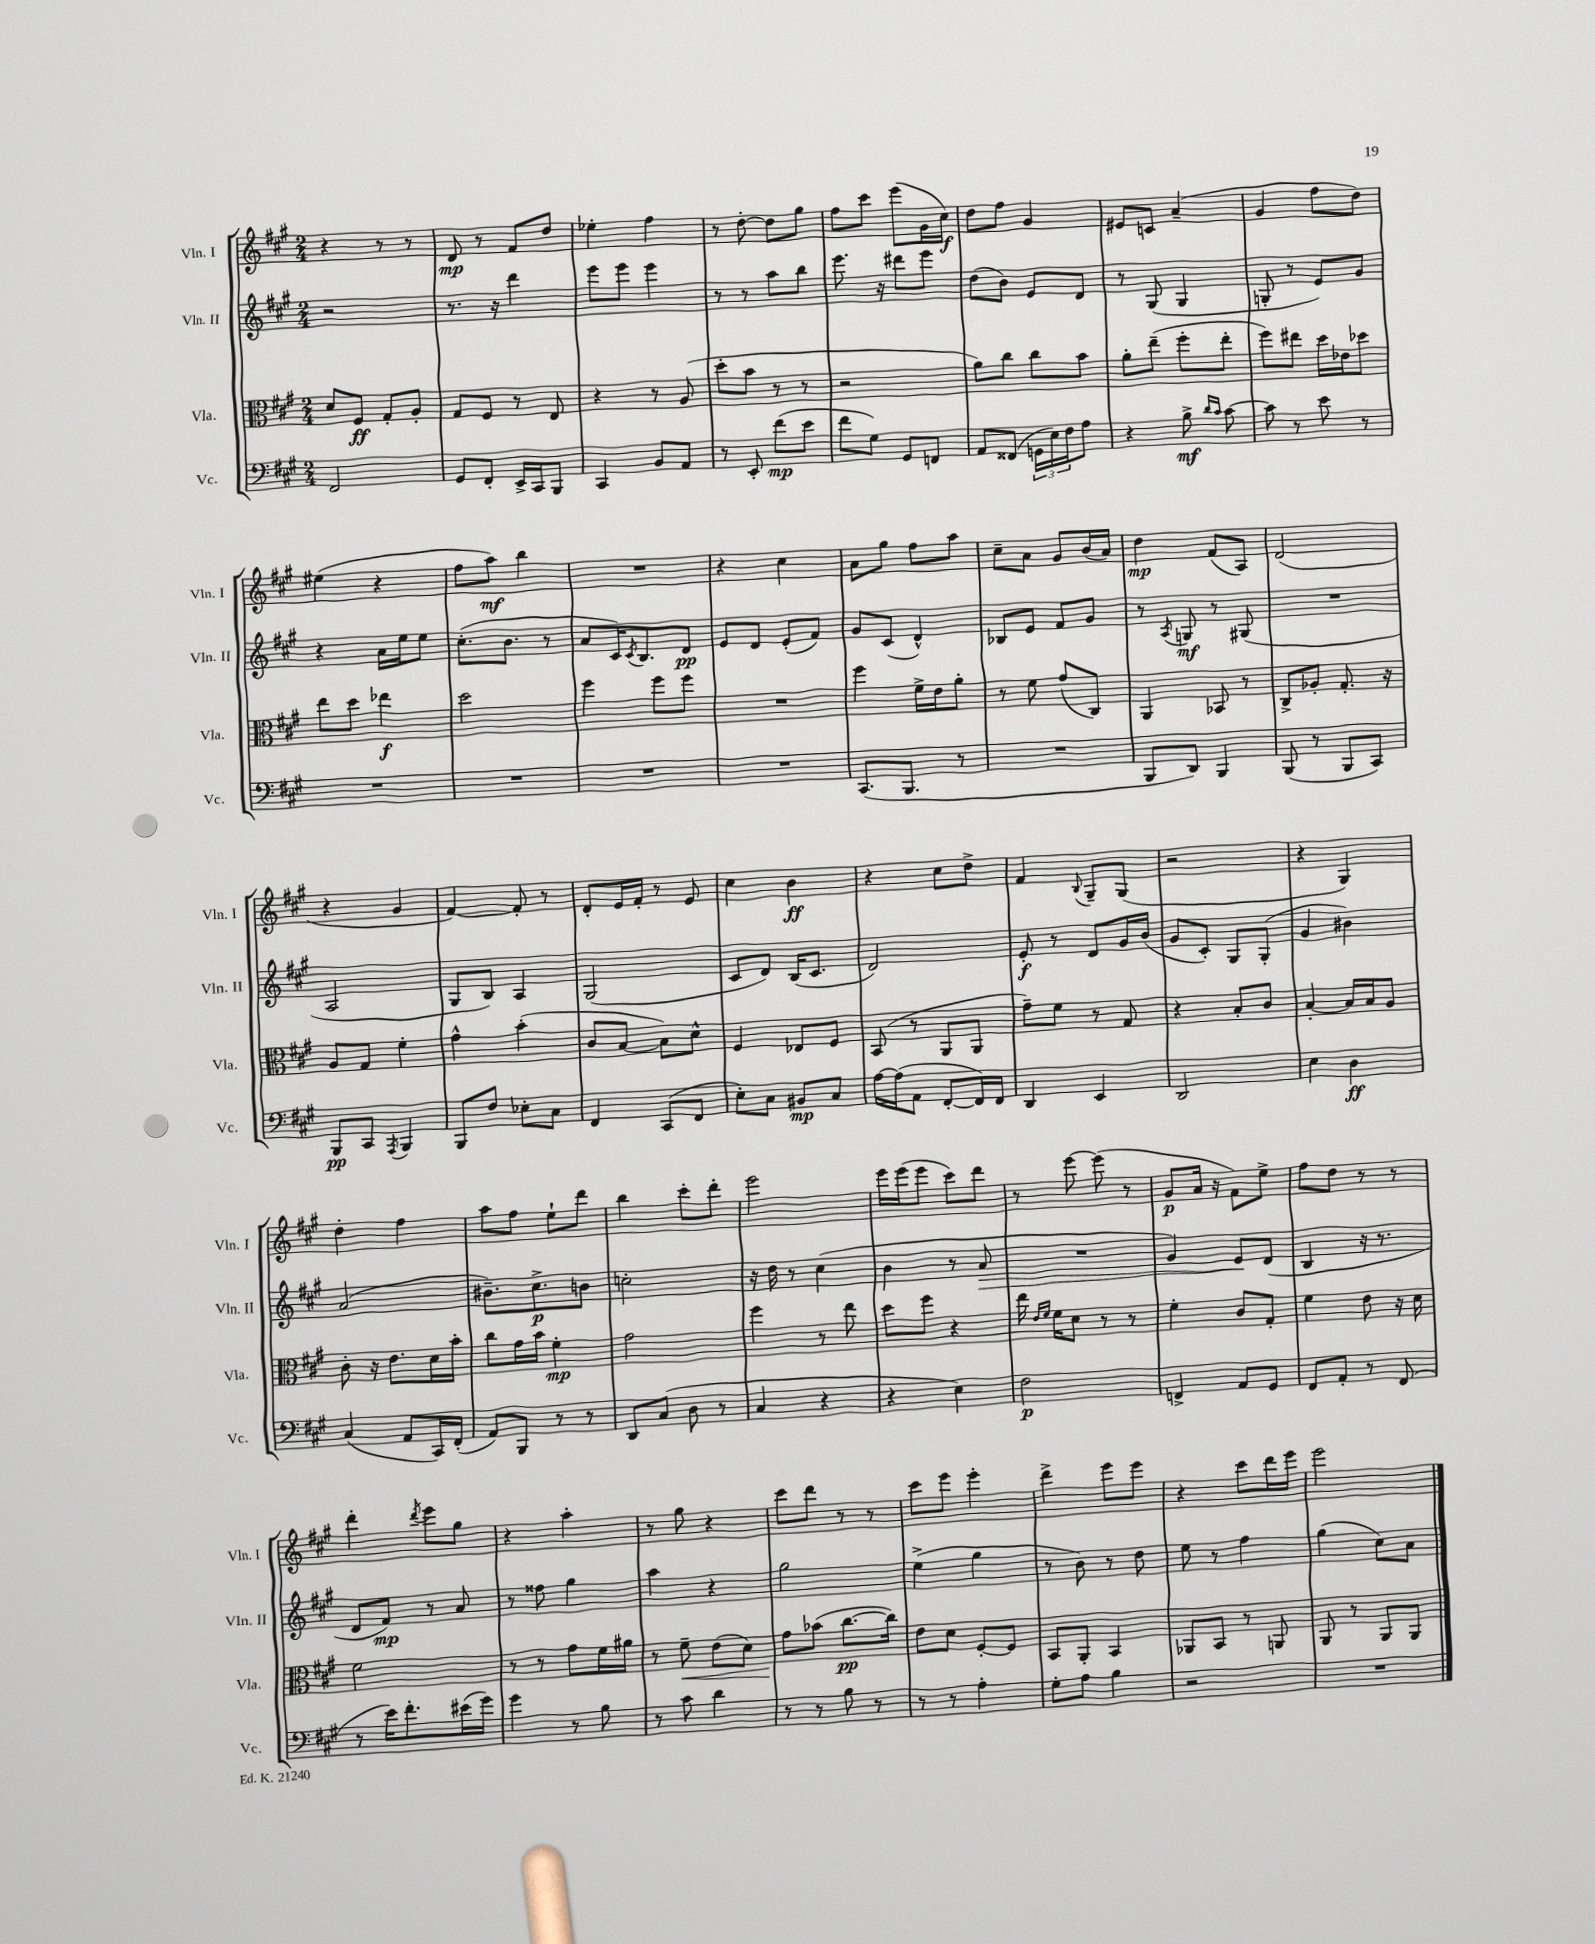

**kern	**dynam	**kern	**dynam	**kern	**dynam	**kern	**dynam
*part4	*part4	*part3	*part3	*part2	*part2	*part1	*part1
*staff4	*staff4	*staff3	*staff3	*staff2	*staff2	*staff1	*staff1
*I"Vc.	*	*I"Vla.	*	*I"Vln. II	*	*I"Vln. I	*
*I'Vc.	*	*I'Vla.	*	*I'Vln. II	*	*I'Vln. I	*
*clefF4	*	*clefC3	*	*clefG2	*	*clefG2	*
*k[f#c#g#]	*	*k[f#c#g#]	*	*k[f#c#g#]	*	*k[f#c#g#]	*
*M2/4	*	*M2/4	*	*M2/4	*	*M2/4	*
=28	=28	=28	=28	=28	=28	=28	=28
2FF#/	.	8d/L	.	2r	.	4r	.
.	.	8F#/J	ff	.	.	.	.
.	.	8G#'/L	.	.	.	8r	.
.	.	8A'/J	.	.	.	8r	.
=29	=29	=29	=29	=29	=29	=29	=29
8GG#/L	.	8G#/L	.	8.r	.	8d/	mp
8FF#'/J	.	8F#/J	.	.	.	8r	.
.	.	.	.	16r	.	.	.
16EE^/LL	.	8r	.	4ddd\	.	8f#/L	.
16CC#/J	.	.	.	.	.	.	.
8BBB/J	.	8E/	.	.	.	8dd/J	.
=30	=30	=30	=30	=30	=30	=30	=30
4CC#/	.	4r	.	8eee\L	.	4ee-X'\	.
.	.	.	.	8eee\J	.	.	.
8BB/L	.	8r	.	4eee\	.	4ff#\	.
8AA/J	.	(8A/	.	.	.	.	.
=31	=31	=31	=31	=31	=31	=31	=31
8r	.	8dd'\L	.	8r	.	8r	.
8EE'/	.	8b\J	.	8r	.	[8dd'\	.
(8f#\L	mp	8r	.	8aa\L	.	8dd\L]	.
8e\J	.	8r	.	8bb\J	.	8gg#\J	.
=32	=32	=32	=32	=32	=32	=32	=32
8f#\L	.	2r	.	8.eee\	.	8ff#\L	.
8G#\J)	.	.	.	.	.	8ccc#\J	.
.	.	.	.	16r	.	.	.
8GG#/L	.	.	.	8ddd#X\L	.	(8eee\L	.
8FFn/J	.	.	.	8eee\J	.	16g#\L	.
.	.	.	.	.	.	16cc#\JJ)	f
=33	=33	=33	=33	=33	=33	=33	=33
8AA/L	.	8a\L)	.	(8dd\L	.	8dd\L	.
(8FF##X/J	.	8cc#\J	.	8b\J)	.	8ff#\J	.
24GGn\LL	.	8cc#\L	.	8e/L	.	4g#/	.
24E\)	.	.	.	.	.	.	.
24F#\J	.	.	.	.	.	.	.
8A\J	.	8b\J	.	8d/J	.	.	.
=34	=34	=34	=34	=34	=34	=34	=34
4r	.	8a'\L	.	8r	.	8e#X/L	.
.	.	(8ee~\J	.	(8G#/	.	8cn/J	.
8B^\	mf	8ff#'\L	.	4G#/	.	(4a~/	.
16qqd/LL	.	.	.	.	.	.	.
16qqc#/JJ	.	.	.	.	.	.	.
[8c#\	.	8ee'\J	.	.	.	.	.
=35	=35	=35	=35	=35	=35	=35	=35
8c#\]	.	8ff#\L)	.	8Gn'/	.	4g#/	.
8r	.	8ee#X\J	.	8r	.	.	.
8e\	.	16dd\LL	.	8e/L)	.	8ff#\L	.
.	.	16e-X\J	.	.	.	.	.
8r	.	8dd-X\J	.	8g#/J	.	8dd\J)	.
!!LO:LB:g=z
=36	=36	=36	=36	=36	=36	=36	=36
2r	.	8ee\L	.	4r	.	(4ee#X\	.
.	.	8dd\J	.	.	.	.	.
.	.	4ee-X\	f	16a\LL	.	4r	.
.	.	.	.	16ee\J	.	.	.
.	.	.	.	8ee\J	.	.	.
=37	=37	=37	=37	=37	=37	=37	=37
2r	.	2dd\	.	(8.cc#'\L	.	8ff#\L	.
.	.	.	.	.	.	8aa\J)	mf
.	.	.	.	8.b\J	.	.	.
.	.	.	.	.	.	4bb\	.
.	.	.	.	8r	.	.	.
=38	=38	=38	=38	=38	=38	=38	=38
2r	.	4ff#\	.	8a/L	.	2r	.
.	.	.	.	16c#/K)	.	.	.
.	.	.	.	8qc#/	.	.	.
.	.	.	.	8.B/	.	.	.
.	.	8ff#\L	.	.	.	.	.
.	.	8ff#\J	.	8d/J	pp	.	.
=39	=39	=39	=39	=39	=39	=39	=39
2r	.	2r	.	8e/L	.	4r	.
.	.	.	.	8d/J	.	.	.
.	.	.	.	(8e'/L	.	4cc#\	.
.	.	.	.	8f#/J)	.	.	.
=40	=40	=40	=40	=40	=40	=40	=40
(8.CC#/L	.	4ff#\	.	8g#/L	.	8a\L	.
.	.	.	.	(8c#/J	.	8gg#\J	.
8.BBB/J	.	.	.	.	.	.	.
.	.	16f#^\LL	.	4d^^/)	.	8ff#\L	.
.	.	16e\J	.	.	.	.	.
8r	.	8a'\J	.	.	.	8aa\J	.
=41	=41	=41	=41	=41	=41	=41	=41
2r	.	8r	.	8B-X/L	.	8cc#~\L	.
.	.	8f#\	.	8e/J	.	8a\J	.
.	.	(8g#/L	.	8f#/L	.	8g#/L	.
.	.	8C#/J)	.	8g#/J	.	(16b/L	.
.	.	.	.	.	.	16a/JJ)	.
=42	=42	=42	=42	=42	=42	=42	=42
8BBB/L	.	4AA/	.	8r	.	4dd\	mp
.	.	.	.	8qA/	.	.	.
8DD/J)	.	.	.	8Gn/	mf	.	.
4BBB/	.	8BB-X/	.	8r	.	(8f#/L	.
.	.	8r	.	(8G#X/	.	8A/J)	.
=43	=43	=43	=43	=43	=43	=43	=43
(8BBB/	.	8C#^/L	.	2r	.	(2d/	.
8r	.	8A-X'/J	.	.	.	.	.
8BBB/L	.	8.G#'/	.	.	.	.	.
8CC#/J)	.	.	.	.	.	.	.
.	.	16r	.	.	.	.	.
!!LO:LB:g=z
=44	=44	=44	=44	=44	=44	=44	=44
8BBB/L	pp	8A/L	.	2A/	.	4r	.
8CC#/J	.	8G#/J	.	.	.	.	.
8qAAA/	.	.	.	.	.	.	.
4BBB/	.	4f#'\	.	.	.	4g#/	.
=45	=45	=45	=45	=45	=45	=45	=45
8BBB/L	.	4g#^^\	.	8G#/L	.	[4f#/)	.
8F#/J	.	.	.	8B/J)	.	.	.
8E-X'\L	.	(4b'\	.	4A/	.	8f#'/]	.
8C#\J	.	.	.	.	.	8r	.
=46	=46	=46	=46	=46	=46	=46	=46
4FF#/	.	8c#/L	.	(2G#/	.	8d'/L	.
.	.	[8B/J	.	.	.	16e/L	.
.	.	.	.	.	.	16f#'/JJ	.
(8CC#/L	.	8B\L])	.	.	.	8r	.
8FF#/J	.	8d^^\J	.	.	.	8e/	.
=47	=47	=47	=47	=47	=47	=47	=47
8E'\L)	.	4F#/	.	8c#/L	.	4cc#\	.
8C#\J	.	.	.	8d/J)	.	.	.
8BB#X/L	mp	8E-X/L	.	(16B/KL	.	4b\	ff
.	.	.	.	8.c#/J	.	.	.
8C#/J	.	8F#/J	.	.	.	.	.
=48	=48	=48	=48	=48	=48	=48	=48
[16A\LL	.	(8BB/	.	2d/)	.	4r	.
(16A\J]	.	.	.	.	.	.	.
8AA\J	.	8r	.	.	.	.	.
[8FF#'/L	.	8AA/L	.	.	.	8cc#\L	.
16FF#/L])	.	8AA/J	.	.	.	8dd^\J	.
16FF#/JJ	.	.	.	.	.	.	.
=49	=49	=49	=49	=49	=49	=49	=49
4DD/	.	8g#~\L)	.	8e'/	f	4f#/	.
.	.	8f#\J	.	8r	.	.	.
.	.	.	.	.	.	8qqB/	.
4EE/	.	8r	.	8d/L	.	8G#~/L	.
.	.	8G#/	.	16g#/L	.	(8G#/J	.
.	.	.	.	(16b/JJ	.	.	.
=50	=50	=50	=50	=50	=50	=50	=50
2DD/	.	4r	.	8g#/L	.	2r	.
.	.	.	.	8c#'/J)	.	.	.
.	.	8B'/L	.	8G#/L	.	.	.
.	.	8c#/J	.	(8G#'/J	.	.	.
=51	=51	=51	=51	=51	=51	=51	=51
4E\	.	[4B'/	.	4g#/	.	4r	.
4D\	ff	16B/LL]	.	4b#X\)	.	4G#/)	.
.	.	16B/J	.	.	.	.	.
.	.	8A/J	.	.	.	.	.
!!LO:LB:g=z
=52	=52	=52	=52	=52	=52	=52	=52
(4C#/	.	8c#'\	.	(2a/	.	4dd'\	.
.	.	16r	.	.	.	.	.
.	.	8.e\L	.	.	.	.	.
8AA/L	.	.	.	.	.	4ff#\	.
16CC#/L)	.	16d\L	.	.	.	.	.
(16FF#'/JJ	.	16b'\JJ	.	.	.	.	.
=53	=53	=53	=53	=53	=53	=53	=53
8AA/L)	.	8cc#\L	.	8.b#X~\L)	.	8aa\L	.
8BBB/J	.	16g#\L	.	.	.	8ff#\J	.
.	.	16b\JJ	.	8.cc#^\	p	.	.
8r	.	4f#'\	mp	.	.	8ee`\L	.
8r	.	.	.	8bn\J	.	8ddd\J	.
=54	=54	=54	=54	=54	=54	=54	=54
8DD/L	.	2g#\	.	2ccn'\	.	4bb\	.
(8C#/J	.	.	.	.	.	.	.
8D\	.	.	.	.	.	8ccc#'\L	.
8r	.	.	.	.	.	8ddd'\J	.
=55	=55	=55	=55	=55	=55	=55	=55
4C#/	.	4ff#\	.	16r	.	2eee\	.
.	.	.	.	16dd\	.	.	.
.	.	.	.	8r	.	.	.
4r	.	8r	.	(4cc#\	.	.	.
.	.	8ee\	.	.	.	.	.
=56	=56	=56	=56	=56	=56	=56	=56
4r	.	8dd\L	.	4b\	.	16eee\LL	.
.	.	.	.	.	.	(16eee\J	.
.	.	8ff#\J	.	.	.	8eee\J	.
4E\)	.	4r	.	8r	.	8ccc#\L)	.
!	!	!	!	!	!LO:HP:b	!	!
.	.	.	.	8a/	>	8ddd\J	.
=57	=57	=57	=57	=57	=57	=57	=57
2F#\	p	16ee\	.	2r	.	8r	.
.	.	16qqe/LL	.	.	.	.	.
.	.	16qqf#/JJ	.	.	.	.	.
.	.	16f#\KL	.	.	.	.	.
.	.	8d\J	.	.	.	[8eee\	.
.	.	8r	.	.	.	(8eee\]	.
.	.	8r	.	.	.	8r	.
=58	=58	=58	=58	=58	=58	=58	=58
4FFn^/	.	4f#'\	.	4g#/)	.	8g#/L	p
.	.	.	.	.	.	16a/Jk	.
.	.	.	.	.	.	16r	.
8AA/L	.	8c#/L	.	8e/L	.	8f#\L)	.
8GG#/J	.	8G#'/J	.	(8d/J	]	8ee^\J	.
=59	=59	=59	=59	=59	=59	=59	=59
8FF#/L	.	4f#\	.	4B/	.	8ff#\L	.
8AA'/J	.	.	.	.	.	8dd\J	.
8r	.	8e\	.	16r	.	8r	.
.	.	.	.	8.r	.	.	.
(8FF#/	.	16r	.	.	.	8r	.
.	.	16d\	.	.	.	.	.
!!LO:LB:g=z
=60	=60	=60	=60	=60	=60	=60	=60
8r	.	2f#\	.	8d/L	.	4ddd'\	.
16e\KL)	.	.	.	8f#/J)	mp	.	.
8.f#'\	.	.	.	.	.	.	.
.	.	.	.	.	.	8qddd/	.
.	.	.	.	8r	.	8eee\L	.
(16e#X\L	.	.	.	8a/	.	8gg#\J	.
16g#\JJ)	.	.	.	.	.	.	.
=61	=61	=61	=61	=61	=61	=61	=61
4g#\	.	8r	.	8r	.	4r	.
.	.	8r	.	8ff##X\	.	.	.
8r	.	8g#\L	.	4gg#\	.	4aa'\	.
8B\	.	16f#\L	.	.	.	.	.
.	.	16a#X\JJ	.	.	.	.	.
=62	=62	=62	=62	=62	=62	=62	=62
8r	.	8r	.	4aa\	.	8r	.
!	!	!	!LO:HP:b	!	!	!	!
8c#\	.	8f#~\	<	.	.	8gg#\	.
4d\	.	(8e\L	.	4r	.	4r	.
.	.	8d\J)	.	.	.	.	.
=63	=63	=63	=63	=63	=63	=63	=63
8r	.	8g#\L	.	2gg#\	.	8ccc#\L	.
8r	.	(8b-X\J	[	.	.	8ddd\J	.
8B\	.	[8.cc#\L	pp	.	.	8r	.
8r	.	.	.	.	.	8r	.
.	.	16cc#\Jk])	.	.	.	.	.
=64	=64	=64	=64	=64	=64	=64	=64
8r	.	8e\L	.	(4ee^\	.	8ccc#\L	.
8r	.	8d\J	.	.	.	8eee\J	.
4A'\	.	[8F#'/L	.	4gg#\	.	4eee'\	.
.	.	8F#/J]	.	.	.	.	.
=65	=65	=65	=65	=65	=65	=65	=65
8G#'\L	.	8BB/L	.	8r	.	4ddd^\	.
8A\J	.	8AA'/J	.	8b\)	.	.	.
4B\	.	4BB/	.	8r	.	8eee\L	.
.	.	.	.	8dd\	.	8eee\J	.
=66	=66	=66	=66	=66	=66	=66	=66
2r	.	8AA-X/L	.	8ee\	.	4r	.
.	.	8BB/J	.	8r	.	.	.
.	.	8r	.	4ff#\	.	8ccc#\L	.
.	.	8AAn/	.	.	.	16ddd\L	.
.	.	.	.	.	.	16eee\JJ	.
=67	=67	=67	=67	=67	=67	=67	=67
2r	.	8AA/	.	(4gg#\	.	2eee\	.
.	.	8r	.	.	.	.	.
.	.	8AA/L	.	8cc#\L)	.	.	.
.	.	8AA/J	.	8a\J	.	.	.
==	==	==	==	==	==	==	==
*-	*-	*-	*-	*-	*-	*-	*-
